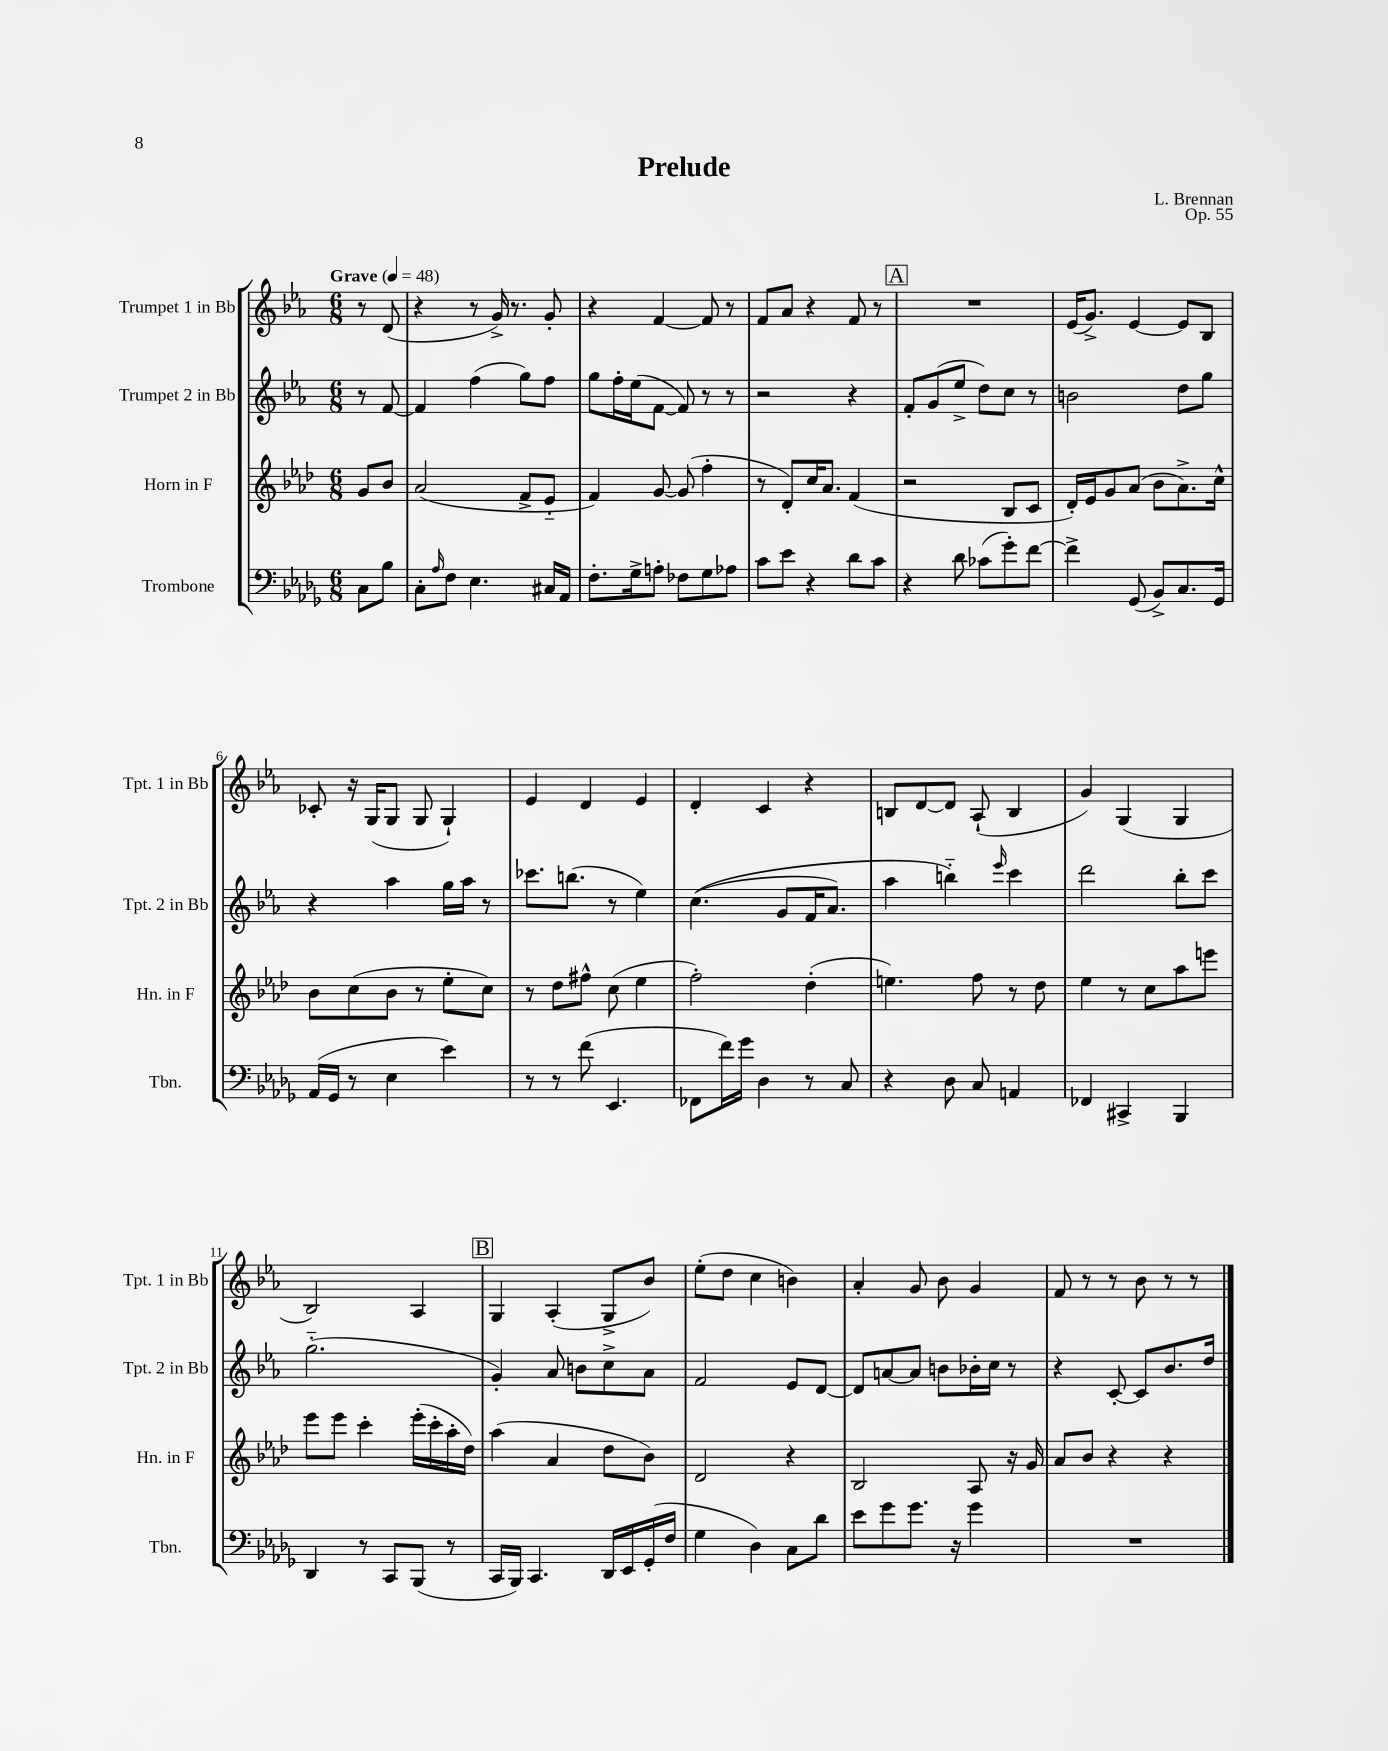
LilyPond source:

\header { title = "Prelude" composer = "L. Brennan" opus = "Op. 55" }
<<
\new StaffGroup <<
\new Staff = "s0" \with { instrumentName = "Trumpet 1 in Bb" shortInstrumentName = "Tpt. 1 in Bb" } {
    \clef treble \key ees \major \numericTimeSignature \time 6/8 \partial 4 \tempo "Grave" 4 = 48
    r8 d'8( |
    r4 r8 g'16->) r8. g'8-. |
    r4 f'4~ f'8 r8 |
    f'8 aes'8 r4 f'8 r8 |
    \mark \markup { \box "A" } R2. |
    ees'16( g'8.->) ees'4~ ees'8 bes8 |
    ces'8-. r16 g16( g8 g8 g4-!) |
    ees'4 d'4 ees'4 |
    d'4-. c'4 r4 |
    b8 d'8~ d'8 aes8-!( b4 |
    g'4) g4( g4 |
    bes2) aes4 |
    \mark \markup { \box "B" } g4 aes4-.( g8-> bes'8) |
    ees''8-.( d''8 c''4 b'4) |
    aes'4-. g'8 bes'8 g'4 |
    f'8 r8 r8 bes'8 r8 r8 \bar "|." |
}
\new Staff = "s1" \with { instrumentName = "Trumpet 2 in Bb" shortInstrumentName = "Tpt. 2 in Bb" } {
    \clef treble \key ees \major \numericTimeSignature \time 6/8 \partial 4
    r8 f'8~ |
    f'4 f''4( g''8) f''8 |
    g''8 f''16-. ees''16( f'8~ f'8) r8 r8 |
    r2 r4 |
    \mark \markup { \box "A" } f'8-. g'8( ees''8-> d''8) c''8 r8 |
    b'2 d''8 g''8 |
    r4 aes''4 g''16 aes''16 r8 |
    ces'''8. b''8.( r8 ees''4) |
    c''4.(\( g'8 f'16 aes'8.) |
    aes''4 b''4-_\) \grace { ees'''16 } c'''4 |
    d'''2 bes''8-. c'''8 |
    g''2.-_( |
    \mark \markup { \box "B" } g'4-.) aes'8 b'8 c''8-> aes'8 |
    f'2 ees'8 d'8~ |
    d'8 a'8~ a'8 b'8 bes'16-. c''16 r8 |
    r4 c'8~-. c'8 bes'8. d''16 \bar "|." |
}
\new Staff = "s2" \with { instrumentName = "Horn in F" shortInstrumentName = "Hn. in F" } {
    \clef treble \key aes \major \numericTimeSignature \time 6/8 \partial 4
    g'8 bes'8 |
    aes'2( f'8-> ees'8-_ |
    f'4) g'8~ g'8( f''4-. |
    r8 des'8-.) c''16 aes'8. f'4( |
    \mark \markup { \box "A" } r2 bes8 c'8 |
    des'16-.) ees'16 g'8 aes'8( bes'8 aes'8.->) c''16-^ |
    bes'8 c''8( bes'8 r8 ees''8-. c''8) |
    r8 des''8 fis''8-^ c''8( ees''4 |
    f''2-.) des''4-.( |
    e''4.) f''8 r8 des''8 |
    ees''4 r8 c''8 aes''8 e'''8 |
    ees'''8 ees'''8 c'''4-. ees'''16-.( c'''16-. aes''16-. des''16) |
    \mark \markup { \box "B" } aes''4( aes'4 des''8 bes'8) |
    des'2 r4 |
    bes2 aes8 r16 g'16 |
    aes'8 bes'8 r4 r4 \bar "|." |
}
\new Staff = "s3" \with { instrumentName = "Trombone" shortInstrumentName = "Tbn." } {
    \clef bass \key des \major \numericTimeSignature \time 6/8 \partial 4
    c8 bes8 |
    c8-. \grace { aes16 } f8 ees4. cis16 aes,16 |
    f8.-. ges16-> a8-. fes8 ges8 aes8 |
    c'8 ees'8 r4 des'8 c'8 |
    \mark \markup { \box "A" } r4 des'8 ces'8( ges'8-.) f'8~ |
    f'4-> ges,8( bes,8->) c8. ges,16 |
    aes,16( ges,16 r8 ees4 ees'4) |
    r8 r8 f'8( ees,4. |
    fes,8 f'16) ges'16 des4 r8 c8 |
    r4 des8 c8 a,4 |
    fes,4 cis,4-> bes,,4 |
    des,4 r8 c,8 bes,,8( r8 |
    \mark \markup { \box "B" } c,16 bes,,16) c,4. des,16 ees,16 ges,16-.( f16 |
    ges4 des4) c8 des'8 |
    ees'8 ges'8 ges'8. r16 ges'4 |
    R2. \bar "|." |
}
>>
>>
